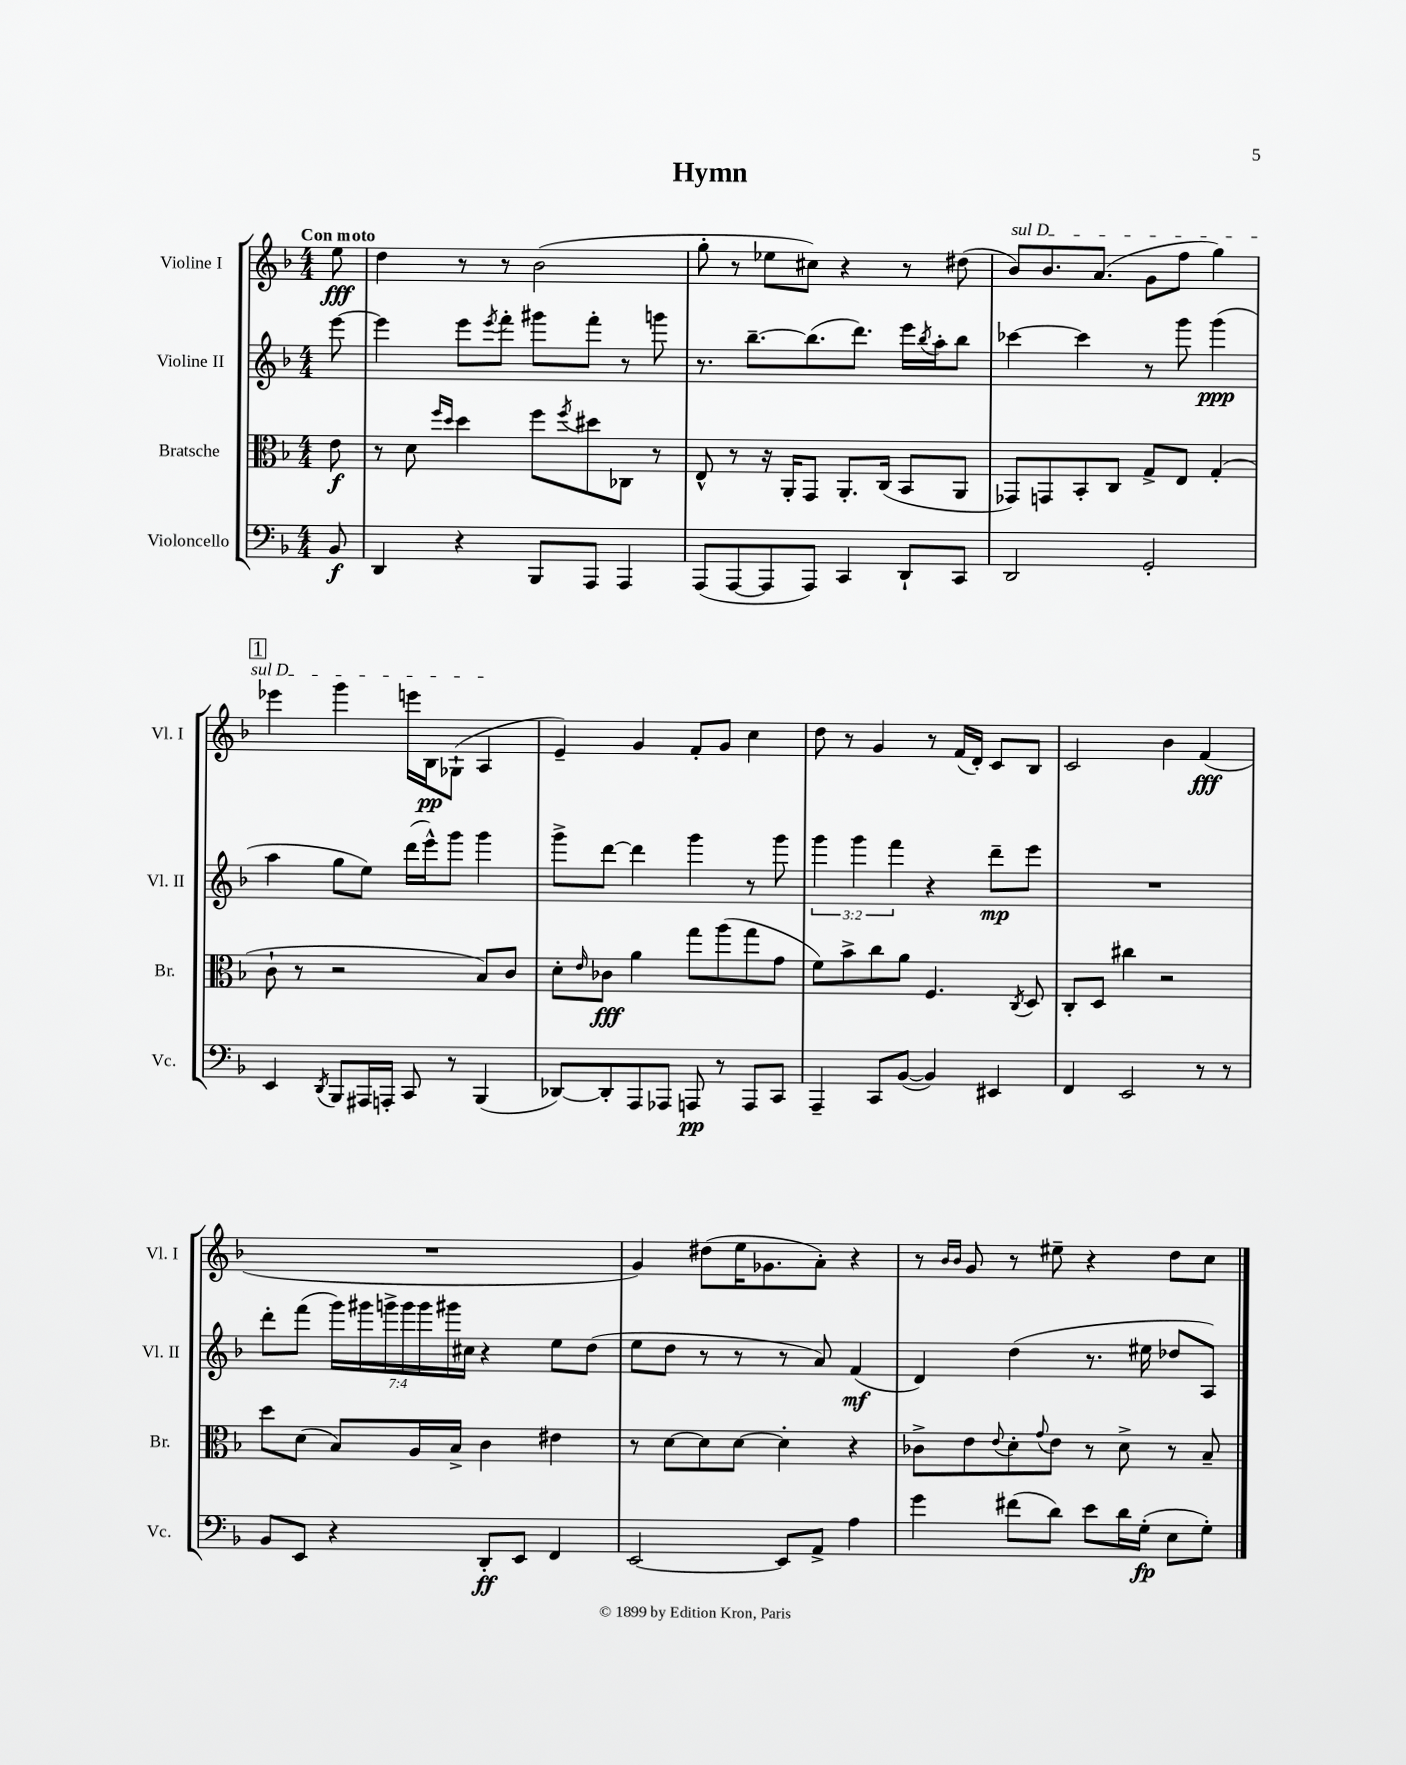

**kern	**kern	**kern	**kern
*staff4	*staff3	*staff2	*staff1
*clefF4	*clefC3	*clefG2	*clefG2
*k[b-]	*k[b-]	*k[b-]	*k[b-]
*M4/4	*M4/4	*M4/4	*M4/4
8BB-	8e	[8eee	8ee
=	=	=	=
4DD	8r	4eee]	4dd
.	8d	.	.
.	16qqff	.	.
.	16qqdd	.	.
4r	4dd	8eee	8r
.	.	8qeee	.
.	.	8fff'	8r
8BBB-	8ff	8ggg#	(2b-
.	8qff	.	.
8AAA	8dd#	8fff'	.
4AAA	8C-	8r	.
.	8r	8ggg	.
=	=	=	=
(8AAA	8E^^	8.r	8gg'
[8AAA	8r	.	8r
.	.	[8.bb-~	.
8AAA]	16r	.	8ee-
.	16AA'	.	.
8AAA)	8GG	(8.bb-]	8cc#)
4CC	8.AA'	.	4r
.	.	8.ddd)	.
.	(16C	.	.
8DD`	8BB-	16eee	8r
.	.	8qbb-	.
.	.	16aa'	.
8CC	8AA	8bb-	(8dd#
=	=	=	=
2DD	8GG-)	[4ccc-	8b-)
.	8GG	.	8.b-
.	8BB-'	4ccc-]	.
.	.	.	(8.a
.	8C	.	.
2GG'	8G^	8r	8g
.	8E	8ggg	8ff
.	(4G'	(4ggg	4gg)
=	=	=	=
4EE	8c`	4aa	4eee-
.	8r	.	.
8qDD	.	.	.
8BBB-	2r	8gg	4ggg
16AAA#	.	8ee)	.
16AAA'	.	.	.
8CC	.	(16ddd	16eee
.	.	16eee^^)	16B-
8r	.	8ggg	(8G-`
(4BBB-	8B-)	4ggg	4A
.	8c	.	.
=	=	=	=
[8DD-)	8d'	8ggg^	4e~)
.	16qqe	.	.
8DD-']	8c-	[8ddd	.
8AAA	4a	4ddd]	4g
8AAA-	.	.	.
8AAA	8gg	4ggg	8f'
8r	(8aa	.	8g
8AAA	8gg	8r	4cc
8CC	8g	8ggg	.
=	=	=	=
4AAA~	8f)	6ggg	8dd
.	8b-^	.	8r
.	.	6ggg	.
8CC	8cc	.	4g
.	.	6fff	.
([8BB-	8a	.	.
4BB-])	4.F	4r	8r
.	.	.	(16f
.	.	.	16d')
4EE#	.	8ddd~	8c
.	8qC	.	.
.	8D	8eee	8B-
=	=	=	=
4FF	8C'	1r	2c
.	8D	.	.
2EE	4cc#	.	.
.	2r	.	4b-
8r	.	.	(4f
8r	.	.	.
=	=	=	=
8BB-	8dd	8ddd'	1r
8EE	(8d	(8fff	.
4r	8B-)	28ggg)	.
.	.	28ggg#	.
.	.	28ggg^	.
.	.	28ggg	.
.	16A	.	.
.	.	28ggg	.
.	.	28ggg#	.
.	16B-^	.	.
.	.	28cc#	.
8DD'	4c	4r	.
8EE	.	.	.
4FF	4e#	8ee	.
.	.	(8dd	.
=	=	=	=
[2EE	8r	8ee	4g)
.	[8d	8dd	.
.	8d]	8r	(8dd#
.	[8d	8r	16ee
.	.	.	8.g-
8EE]	4d']	8r	.
8AA^	.	8a)	8a')
4A	4r	(4f	4r
=	=	=	=
4g	8c-^	4d)	8r
.	.	.	16qqb-
.	.	.	16qqb-
.	8e	.	8g
.	8qqe	.	.
(8f#	8d'	(4dd	8r
.	8qqg	.	.
8d)	8e	.	8ee#~
8e	8r	8.r	4r
16d	8d^	.	.
(16G'	.	16ee#	.
8E	8r	8dd-	8dd
8G')	8B-~	8A)	8cc
==	==	==	==
*-	*-	*-	*-
